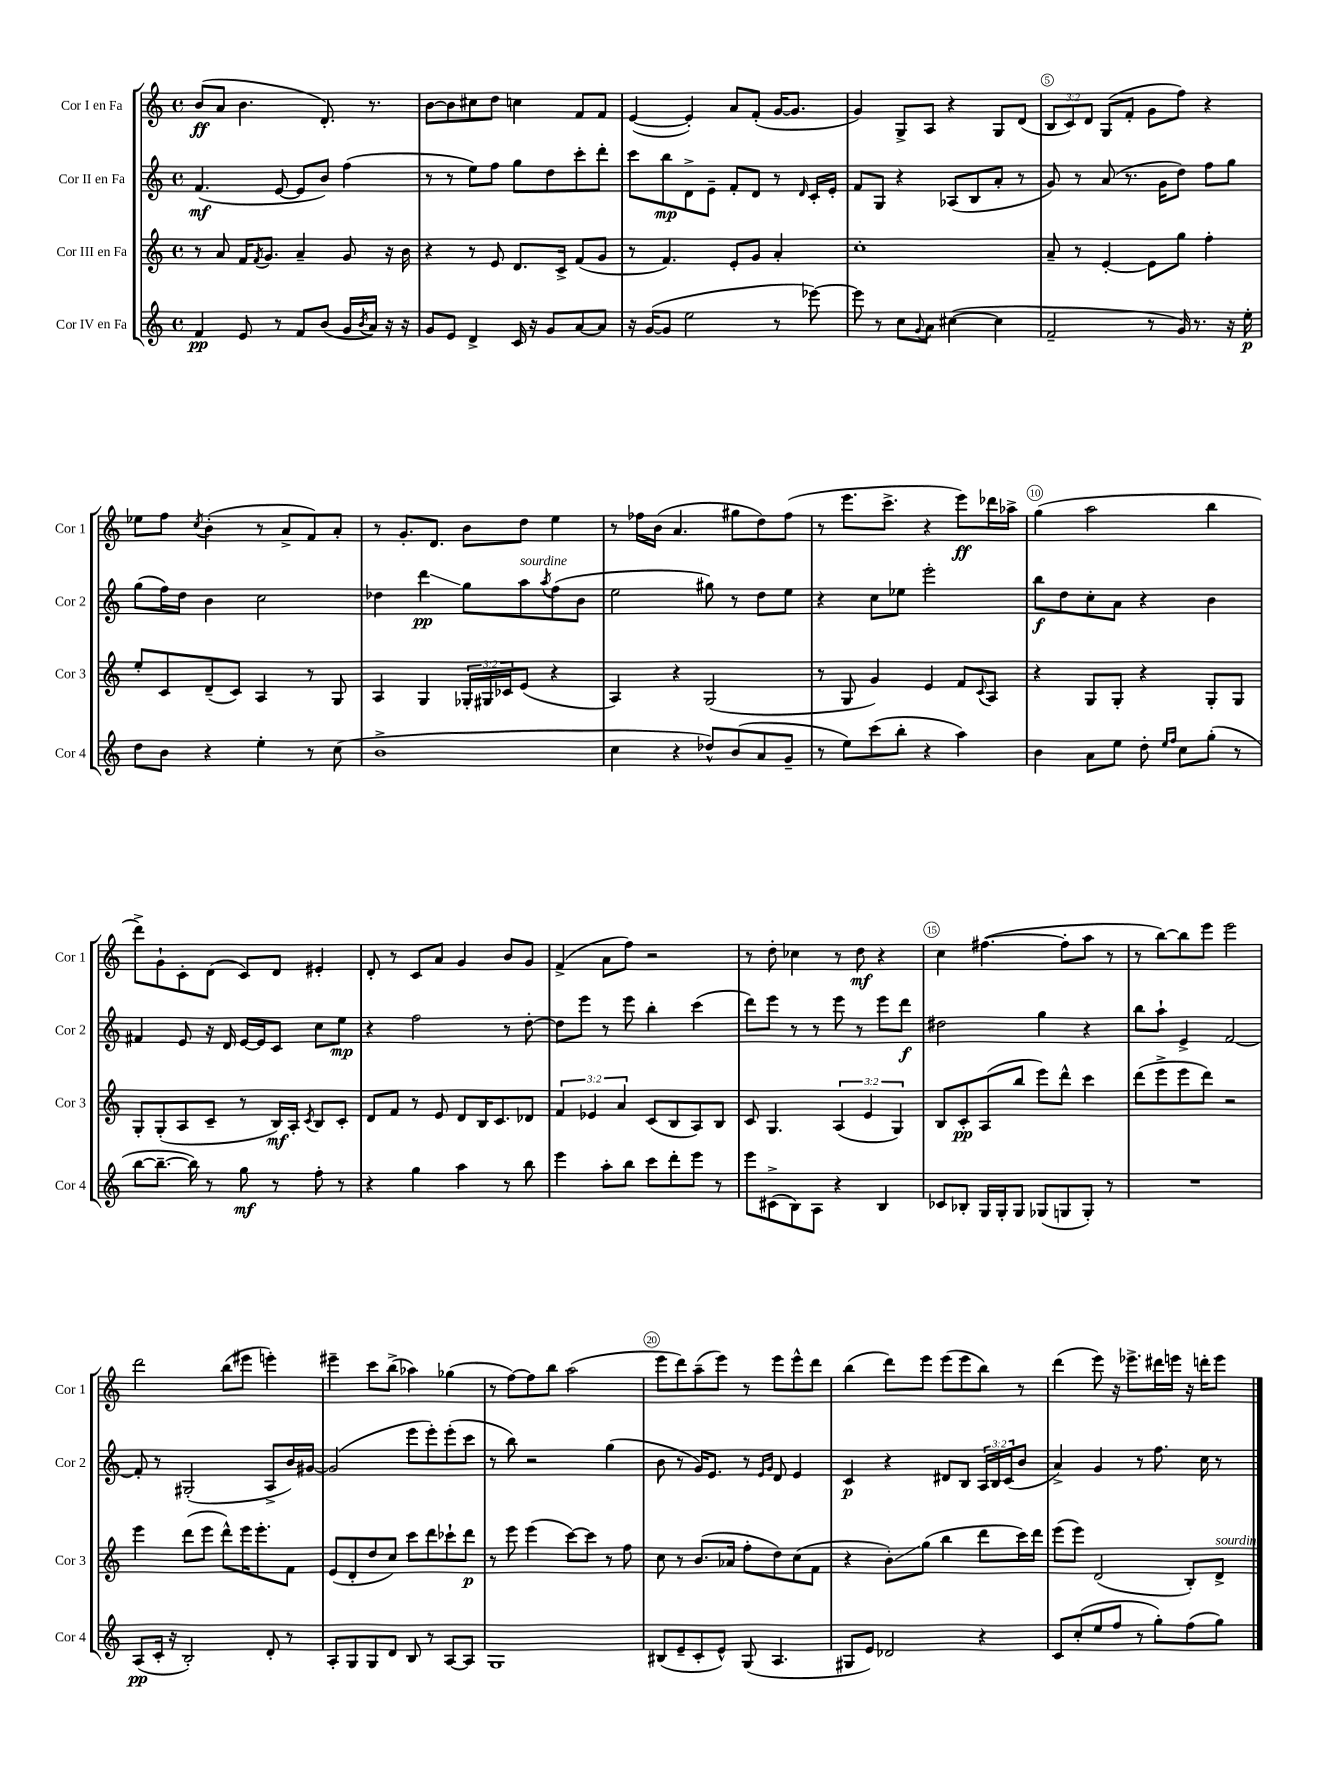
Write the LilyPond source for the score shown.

<<
\new StaffGroup <<
\new Staff = "s0" \with { instrumentName = "Cor I en Fa" shortInstrumentName = "Cor 1" } {
    \clef treble \key c \major \defaultTimeSignature \time 4/4 \override Staff.TupletNumber.text = #tuplet-number::calc-fraction-text
    b'8\ff( a'8 b'4. d'8.-.) r8. |
    b'8~ b'8 cis''8 d''8 c''4 f'8 f'8 |
    e'4~( e'4-.) a'8 f'8-.( g'16~ g'8. |
    g'4) g8-> a8 r4 g8 d'8( |
    \tuplet 3/2 { b8 c'8) d'8 } g8( f'8-. g'8 f''8) r4 |
    ees''8 f''8 \acciaccatura { c''8 } b'4-.( r8 a'8-> f'8) a'8-. |
    r8 g'8.-. d'8. b'8 d''8 e''4 |
    r8 fes''16 b'16( a'4. gis''8 d''8) fes''8( |
    r8 e'''8. c'''8.-> r4 e'''8\ff) des'''16 aes''16-> |
    g''4( a''2 b''4 |
    d'''8->) g'8-! c'8-. d'8( c'8) d'8 eis'4-. |
    d'8-. r8 c'8 a'8 g'4 b'8 g'8 |
    f'4->( a'8 f''8) r2 |
    r8 d''8-. ces''4 r8 d''8\mf r4 |
    c''4 fis''4.~( fis''8-. a''8 r8 |
    r8 b''8~) b''8 e'''8 e'''2 |
    d'''2 b''8( eis'''8 e'''4-.) |
    eis'''4-- c'''8 b''8->( aes''4) ges''4( |
    r8 f''8~) f''8 b''8 a''2( |
    e'''8 d'''8) a''8--( e'''8) r8 e'''8 e'''8-^ d'''8 |
    b''4( d'''8) e'''8 e'''8( e'''8 b''8) r8 |
    d'''4( e'''8) r16 ees'''8.-> dis'''16 e'''16 r16 d'''16-. e'''8 \bar "|." |
}
\new Staff = "s1" \with { instrumentName = "Cor II en Fa" shortInstrumentName = "Cor 2" } {
    \clef treble \key c \major \defaultTimeSignature \time 4/4 \override Staff.TupletNumber.text = #tuplet-number::calc-fraction-text
    f'4.\mf( e'8~ e'8 b'8) f''4( |
    r8 r8 e''8) f''8 g''8 d''8 c'''8-. d'''8-. |
    c'''8 b''8\mp d'8-> e'8-- f'8-. d'8 r8 \grace { d'16 } c'16-. e'16-. |
    f'8 g8 r4 aes8( b8 a'8-. r8 |
    g'8) r8 a'8( r8. g'16 d''8) f''8 g''8 |
    g''8( f''16) d''16 b'4 c''2 |
    des''4 d'''4\glissando\pp g''8 a''8^\markup { \italic "sourdine" } \acciaccatura { a''8 } f''8( b'8 |
    e''2 gis''8) r8 d''8 e''8 |
    r4 c''8 ees''8 e'''2-. |
    b''8\f d''8 c''8-. a'8 r4 b'4 |
    fis'4 e'8 r16 d'16 e'16~ e'16 c'8 c''8 e''8\mp |
    r4 f''2 r8 d''8~-. |
    d''8 e'''8 r8 e'''8 b''4-. c'''4( |
    d'''8) e'''8 r8 r8 e'''8 r8 e'''8 d'''8\f |
    dis''2 g''4 r4 |
    b''8 a''8-! e'4-> f'2~ |
    f'8-. r8 gis2-.( a8-> b'16) gis'16~ |
    gis'2( e'''8 e'''8-.) e'''8-.( c'''8 |
    r8 b''8) r2 g''4( |
    b'8 r8 g'16) e'8. r8 \grace { e'16 g'16 } d'8 e'4 |
    c'4\p r4 dis'8 b8 \tuplet 3/2 { a16 b16 c'16( } b'8 |
    a'4->) g'4 r8 f''8. c''16 r8 \bar "|." |
}
\new Staff = "s2" \with { instrumentName = "Cor III en Fa" shortInstrumentName = "Cor 3" } {
    \clef treble \key c \major \defaultTimeSignature \time 4/4 \override Staff.TupletNumber.text = #tuplet-number::calc-fraction-text
    r8 a'8 f'16 \acciaccatura { f'8 } g'8. a'4-- g'8 r16 b'16 |
    r4 r8 e'8 d'8. c'16-> f'8( g'8 |
    r8 f'4.) e'8-. g'8 a'4-. |
    c''1-. |
    a'8-- r8 e'4~-. e'8 g''8 f''4-. |
    e''8-. c'8 d'8--( c'8) a4 r8 g8 |
    a4 g4 \tuplet 3/2 { ges16-. gis16 ces'16 } e'8( r4 |
    a4) r4 g2( |
    r8 g8 g'4) e'4 f'8 \appoggiatura { c'8 } a8 |
    r4 g8 g8-. r4 g8-. g8 |
    g8-. g8-.( a8 c'8-- r8 b16\mf) a16-. \acciaccatura { c'8 } b8 c'8-. |
    d'8 f'8 r8 e'8 d'8 b16 c'8. des'8 |
    \tuplet 3/2 { f'4 ees'4 a'4 } c'8( b8 a8) b8 |
    c'8 g4. \tuplet 3/2 { a4( e'4 g4) } |
    b8 c'8-.\pp a8( b''8 e'''8) d'''8-^ c'''4 |
    d'''8( e'''8-> e'''8 d'''8) r2 |
    e'''4 d'''8( e'''8 d'''8-^) e'''16 e'''8.-. f'8 |
    e'8( d'8-. d''8 c''8) c'''8 d'''8 ces'''8-! d'''8\p |
    r8 e'''8 e'''4( c'''8~) c'''8 r8 f''8 |
    c''8 r8 b'8.( aes'16 f''8-. d''8) c''8( f'8 |
    r4 b'8-.\glissando) g''8( b''4 d'''8 c'''16) d'''16 |
    e'''8( e'''8) d'2( b8-.) d'8->^\markup { \italic "sourdine" } \bar "|." |
}
\new Staff = "s3" \with { instrumentName = "Cor IV en Fa" shortInstrumentName = "Cor 4" } {
    \clef treble \key c \major \defaultTimeSignature \time 4/4
    f'4\pp e'8 r8 f'8 b'8( g'16 \acciaccatura { b'8 } a'16) r16 r16 |
    g'8 e'8 d'4-> c'16 r16 g'8 a'8~ a'8 |
    r16 g'16~( g'8 e''2 r8 ees'''8~) |
    ees'''8 r8 c''8 \appoggiatura { g'8 } a'8 cis''4~( cis''4 |
    f'2-- r8 g'16) r8. r16 e''16-.\p |
    d''8 b'8 r4 e''4-. r8 c''8( |
    b'1-> |
    c''4 r4 des''8-^) b'8( a'8 g'8-- |
    r8 e''8) c'''8( b''8-. r4 a''4) |
    b'4 a'8 e''8 d''8-. \grace { e''16 f''16 } c''8 g''8-.( r8 |
    b''8~ b''8.~-- b''16) r8 g''8\mf r8 f''8-. r8 |
    r4 g''4 a''4 r8 b''8 |
    e'''4 a''8-. b''8 c'''8 d'''8-. e'''8 r8 |
    e'''8 cis'8->( b8) a8 r4 b4 |
    ces'8 bes8-. g16 g16-. g8 ges8( g8 g8-.) r8 |
    R1 |
    a8\pp( c'16-. r16 b2-.) d'8-. r8 |
    a8-. g8 g8 d'8 b8 r8 a8~ a8 |
    g1 |
    bis8( e'8-- c'8-. e'8-^) g8( a4. |
    gis8 e'8) des'2 r4 |
    c'8 c''8-.( e''8 f''8 r8 g''8-.) f''8( g''8) \bar "|." |
}
>>
>>
\layout { \context { \Score \override BarNumber.break-visibility = ##(#f #t #t) barNumberVisibility = #(every-nth-bar-number-visible 5) \override BarNumber.stencil = #(make-stencil-circler 0.1 0.3 ly:text-interface::print) } }
